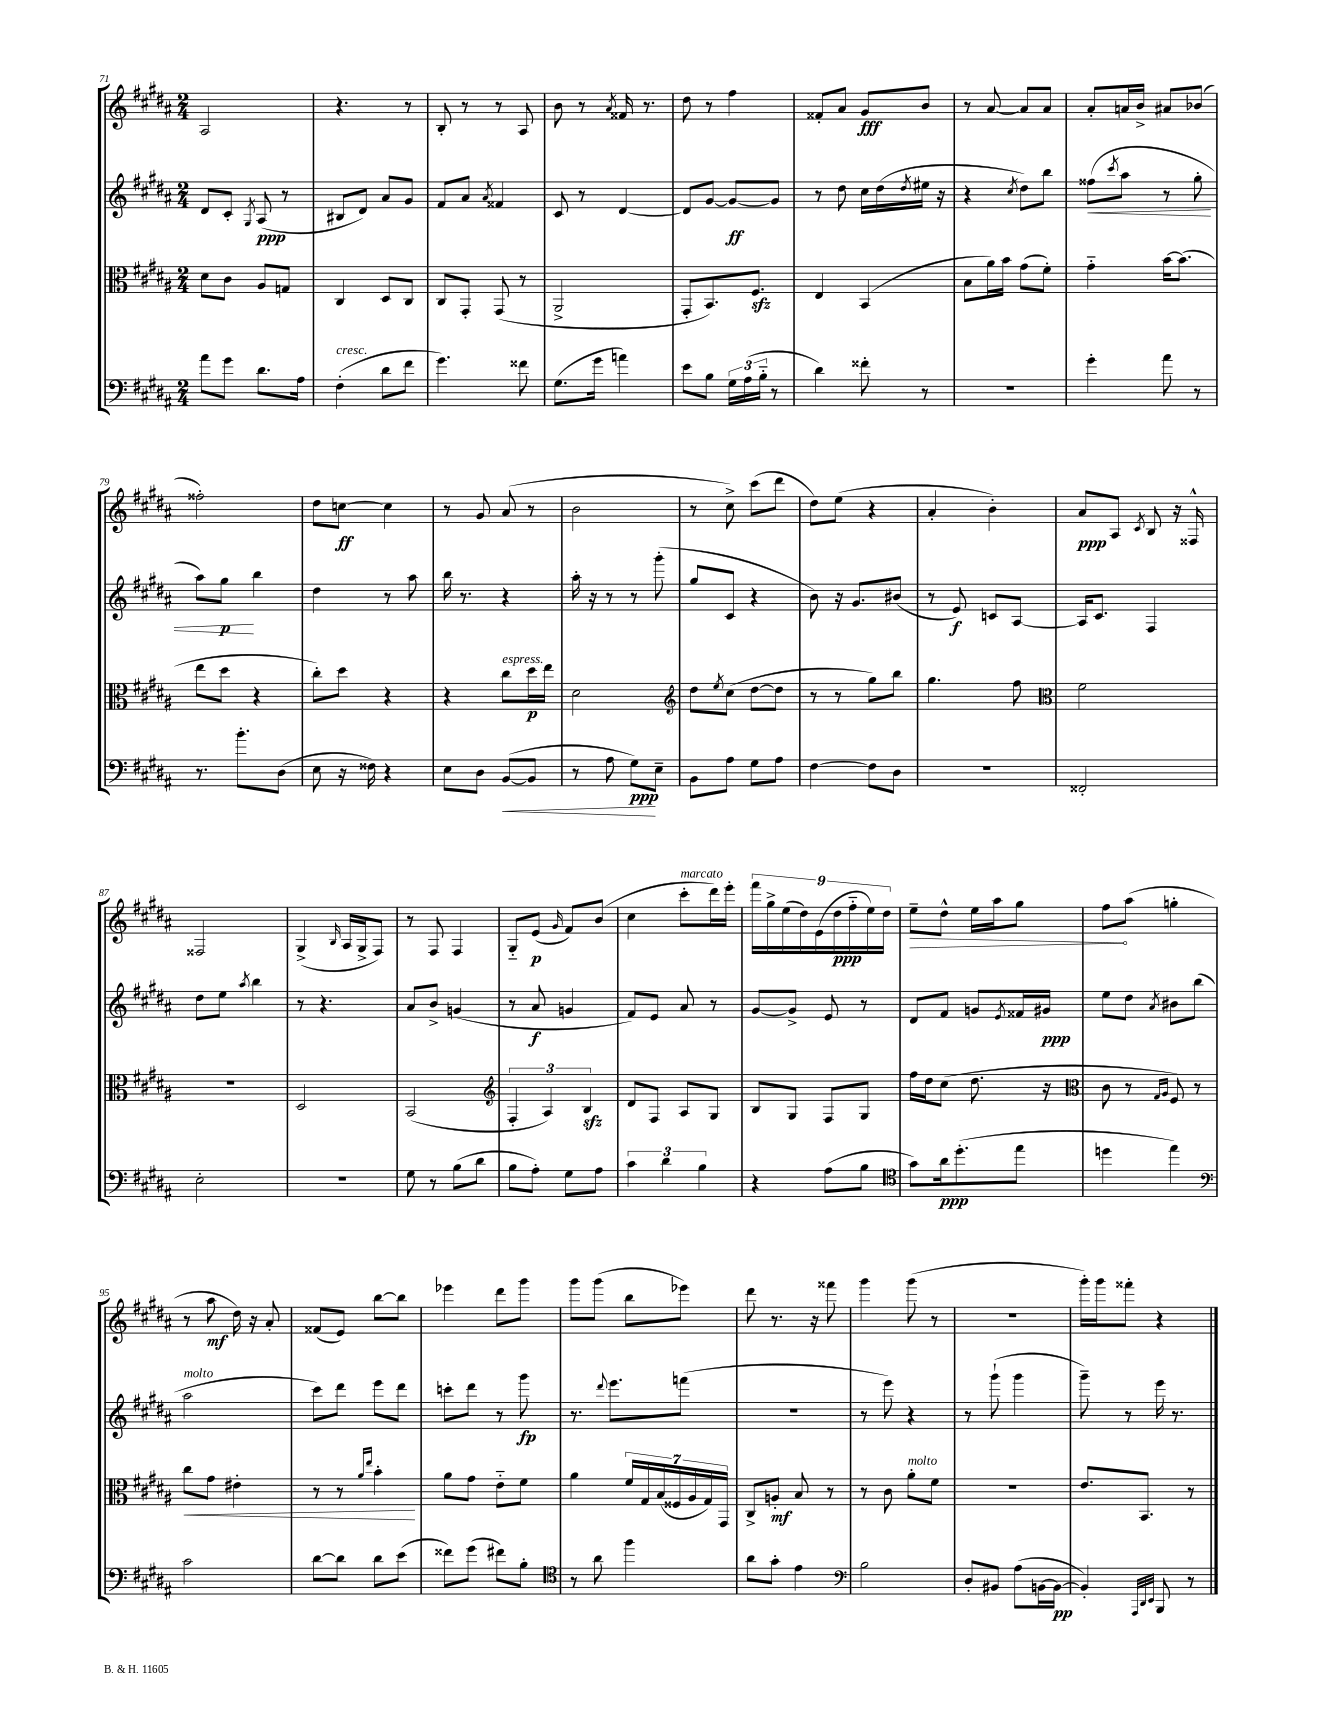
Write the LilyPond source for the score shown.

<<
\new StaffGroup <<
\new Staff = "s0" {
    \clef treble \key b \major \numericTimeSignature \time 2/4
    ais2 |
    r4. r8 |
    b8-. r8 r8 ais8 |
    b'8 r8 \acciaccatura { ais'8 } fisis'16 r8. |
    dis''8 r8 fis''4 |
    fisis'8-. ais'8 gis'8\fff b'8 |
    r8 ais'8~ ais'8 ais'8 |
    ais'8-. a'16 b'16-> ais'8 bes'8( |
    fisis''2-.) |
    dis''8 c''8~\ff c''4 |
    r8 gis'8 ais'8( r8 |
    b'2 |
    r8 cis''8->) cis'''8( dis'''8 |
    dis''8) e''8( r4 |
    ais'4-. b'4-.) |
    ais'8\ppp ais8 \acciaccatura { cis'8 } b8 r16 fisis16-^ |
    fisis2 |
    gis4->( \grace { b16 } ais16 gis16-> fis8) |
    r8 fis8 fis4 |
    gis8-_ e'8\p( \grace { gis'16 } fis'8) b'8( |
    cis''4 cis'''8-.^\markup { \italic "marcato" } dis'''16) e'''16-. |
    \tuplet 9/8 { fis'''16 gis''16-> e''16( dis''16) e'16( dis''16\ppp fis''16-_ e''16) dis''16 } |
    \once \override Hairpin.circled-tip = ##t e''8--\> dis''8-^ e''16 ais''16 gis''8 |
    fis''8\! ais''8( g''4-. |
    r8 ais''8\mf dis''16) r16 ais'8-. |
    fisis'8( e'8) b''8~ b''8 |
    ees'''4 dis'''8 gis'''8 |
    gis'''8 gis'''8( b''8 ees'''8) |
    dis'''8 r8. r16 fisis'''8 |
    gis'''4 gis'''8( r8 |
    r2 |
    gis'''16-.) gis'''16 fisis'''8-. r4 \bar "|." |
}
\new Staff = "s1" {
    \clef treble \key b \major \numericTimeSignature \time 2/4
    dis'8 cis'8-. \acciaccatura { gis8 } ais8\ppp( r8 |
    bis8 dis'8) ais'8 gis'8 |
    fis'8 ais'8 \acciaccatura { ais'8 } fisis'4 |
    cis'8 r8 dis'4~ |
    dis'8 gis'8~ gis'8~\ff gis'8 |
    r8 dis''8 cis''16 dis''16( \acciaccatura { dis''8 } eis''16 r16 |
    r4 \acciaccatura { cis''8 } dis''8) b''8 |
    fisis''8\<( \acciaccatura { cis'''8 } ais''8 r8 gis''8-. |
    ais''8) gis''8\p\! b''4 |
    dis''4 r8 ais''8 |
    b''16 r8. r4 |
    ais''16-. r16 r8 r8 gis'''8-.( |
    gis''8 cis'8 r4 |
    b'8) r16 gis'8. bis'8( |
    r8 e'8\f) c'8 ais8~ |
    ais16 cis'8. fis4 |
    dis''8 e''8 \acciaccatura { ais''8 } b''4 |
    r8 r4. |
    ais'8 b'8-> g'4( |
    r8 ais'8\f g'4 |
    fis'8) e'8 ais'8 r8 |
    gis'8~ gis'8-> e'8 r8 |
    dis'8 fis'8 g'8 \acciaccatura { e'8 } fisis'16 gis'16\ppp |
    e''8 dis''8 \acciaccatura { ais'8 } bis'8 b''8( |
    ais''2^\markup { \italic "molto" } |
    cis'''8) dis'''8 e'''8 dis'''8 |
    c'''8-. dis'''8 r8 gis'''8\fp |
    r8. \appoggiatura { dis'''8 } e'''8. f'''8( |
    r2 |
    r8 e'''8) r4 |
    r8 gis'''8-!( gis'''4 |
    gis'''8--) r8 e'''16 r8. \bar "|." |
}
\new Staff = "s2" {
    \clef alto \key b \major \numericTimeSignature \time 2/4
    dis'8 cis'8 ais8 g8 |
    cis4 dis8 cis8 |
    cis8 gis,8-. gis,8( r8 |
    ais,2-> |
    gis,8-. b,8.) fis8.\sfz |
    e4 b,4( |
    b8 ais'16) b'16 gis'8( fis'8-.) |
    gis'4-_ b'16~ b'8.( |
    e''8 dis''8 r4 |
    cis''8-.) dis''8 r4 |
    r4 cis''8^\markup { \italic "espress." } dis''16\p e''16 |
    dis'2 |
    \clef treble dis''8 \acciaccatura { e''8 } cis''8( dis''8~ dis''8 |
    r8 r8 gis''8) b''8 |
    gis''4. fis''8 |
    \clef alto fis'2 |
    R2 |
    dis2 |
    b,2( |
    \clef treble \tuplet 3/2 { fis4-. ais4) b4\sfz } |
    dis'8 fis8 ais8 gis8 |
    b8 gis8 fis8 gis8 |
    fis''16 dis''16 cis''8( dis''8. r16 |
    \clef alto cis'8 r8 \grace { gis16 ais16 } fis8) r8 |
    cis''8\< gis'8 eis'4-. |
    r8 r8 \grace { ais'16 e''16 } b'4-.\! |
    ais'8 gis'8 e'8-_ fis'8 |
    ais'4 \tuplet 7/4 { fis'16 gis16 b16( fisis16 ais16 gis16) gis,16 } |
    cis8-> a8-.\mf b8 r8 |
    r8 cis'8 ais'8-.^\markup { \italic "molto" } fis'8 |
    R2 |
    e'8. b,8. r8 \bar "|." |
}
\new Staff = "s3" {
    \clef bass \key b \major \numericTimeSignature \time 2/4
    ais'8 gis'8 dis'8. ais16 |
    fis4-.^\markup { \italic "cresc." }( dis'8 fis'8 |
    gis'4.) fisis'8 |
    gis8.( gis'16 a'4) |
    e'8 b8 \tuplet 3/2 { gis16 ais16( b16-_ } r8 |
    dis'4) fisis'8-. r8 |
    R2 |
    gis'4-. ais'8 r8 |
    r8. b'8.-. dis8( |
    e8 r16 fisis16) r4 |
    e8 dis8 b,8~\<( b,8 |
    r8 ais8 gis8\ppp\!) e8-- |
    b,8 ais8 gis8 ais8 |
    fis4~ fis8 dis8 |
    r2 |
    fisis,2-. |
    e2-. |
    r2 |
    gis8 r8 b8( dis'8 |
    b8 ais8-.) gis8 ais8 |
    \tuplet 3/2 { cis'4 dis'4 b4 } |
    r4 ais8( b8 |
    \clef tenor gis'8) ais'16\ppp dis''8.-.( e''8 |
    d''4 e''4) |
    \clef bass cis'2 |
    dis'8~ dis'8 dis'8 e'8( |
    fisis'8) gis'8( fis'8) b8-. |
    \clef tenor r8 ais'8 fis''4 |
    ais'8 gis'8-. e'4 |
    \clef bass b2 |
    dis8-. bis,8 ais8( b,16~ b,16~\pp |
    b,4-.) \grace { ais,,32 dis,32 e,32 } b,,8 r8 \bar "|." |
}
>>
>>
\layout { \context { \Score currentBarNumber = #71 } }
